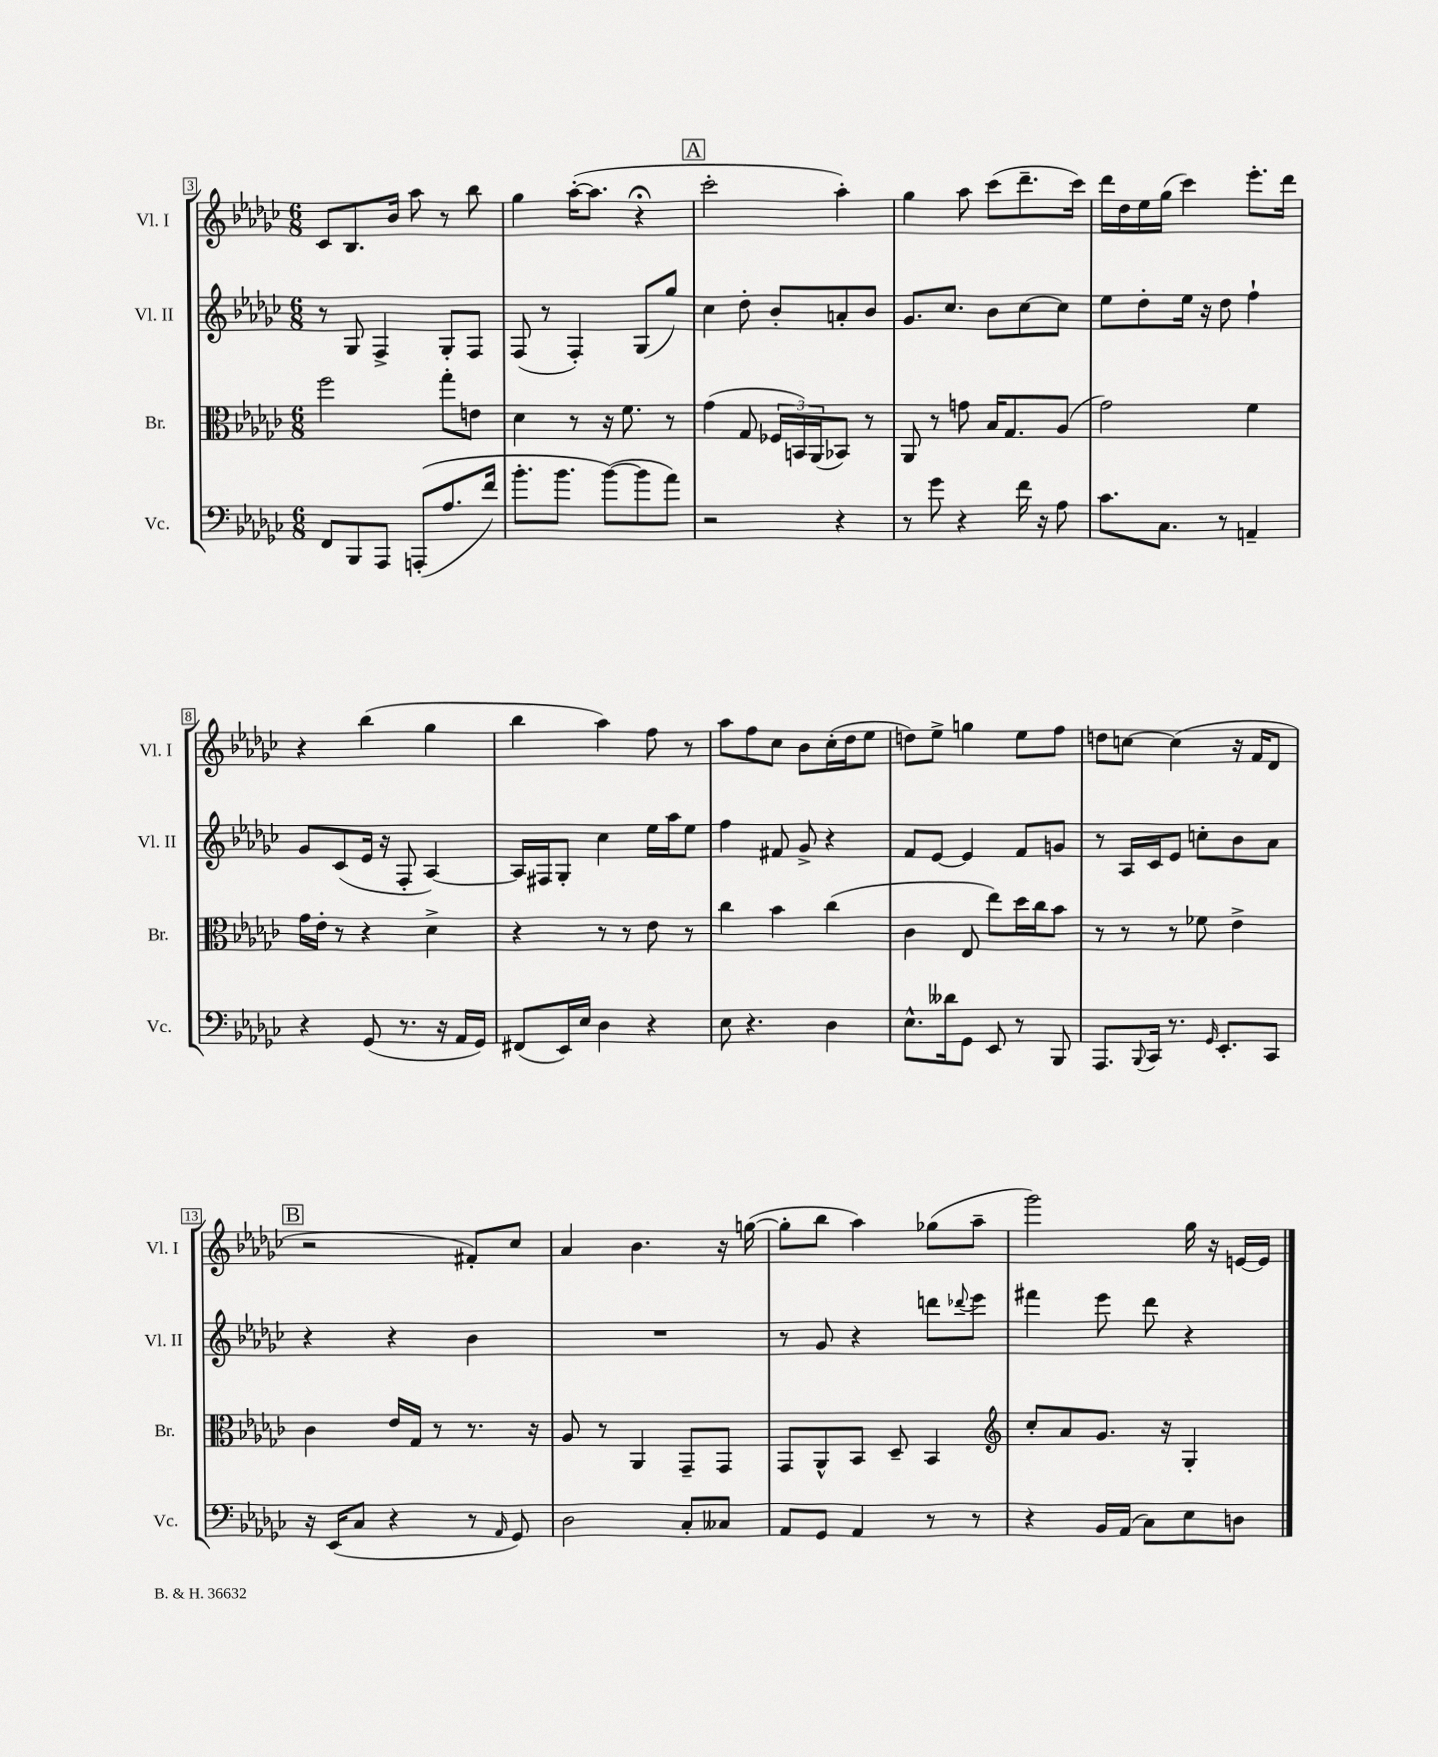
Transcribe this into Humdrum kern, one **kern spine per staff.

**kern	**kern	**kern	**kern
*part4	*part3	*part2	*part1
*staff4	*staff3	*staff2	*staff1
*I"Vc.	*I"Br.	*I"Vl. II	*I"Vl. I
*I'Vc.	*I'Br.	*I'Vl. II	*I'Vl. I
*clefF4	*clefC3	*clefG2	*clefG2
*k[b-e-a-d-g-c-]	*k[b-e-a-d-g-c-]	*k[b-e-a-d-g-c-]	*k[b-e-a-d-g-c-]
*M6/8	*M6/8	*M6/8	*M6/8
=3	=3	=3	=3
8FF/L	2ff\	8r	8c-/L
8BBB-/	.	8G-/	8.B-/
8AAA-/J	.	4F^/	.
.	.	.	16b-/Jk
((8AAAn'/L	.	.	8aa-\
8.A-/	8gg-'\L	8G-'/L	8r
.	8en\J	8F/J	8bb-\
16f/Jk)	.	.	.
=4	=4	=4	=4
8.b-'\L	4d-\	(8F/	4gg-\
.	.	8r	.
8.b-\J	.	.	.
.	8r	4F'/)	([16aa-'\KL
.	.	.	8.aa-\J]
([8b-\L)	16r	.	.
.	8.f\	.	.
8b-\]	.	(8G-/L	4r;<
8a-\J)	8r	8gg-/J)	.
!!LO:REH:place=s1:t=A
=5	=5	=5	=5
2r	(4g-\	4cc-\	2ccc-'\
.	8G-/	8dd-'\	.
.	24F-X/LL	8b-'/L	.
.	24BBn/)	.	.
.	(24AA-/J	.	.
4r	8BB-X/J)	8an'/	4aa-'\)
.	8r	8b-/J	.
=6	=6	=6	=6
8r	8AA-/	8.g-/L	4gg-\
8g-\	8r	.	.
.	.	8.cc-/J	.
4r	8gn\	.	8aa-\
.	16B-/KL	8b-\L	(8ccc-\L
.	8.G-/	.	.
16f\	.	[8cc-\	8.ddd-~\
16r	.	.	.
8A-\	(8A-/J	8cc-\J]	.
.	.	.	16ccc-\Jk)
=7	=7	=7	=7
8.c-\L	2g-\)	8ee-\L	16ddd-\LL
.	.	.	16dd-\
.	.	8dd-'\	16ee-\
8.C-\J	.	.	(16gg-\JJ
.	.	16ee-\Jk	4ccc-\)
.	.	16r	.
8r	.	8dd-\	.
4AAn~/	4f\	4ff`\	8.eee-'\L
.	.	.	16ddd-\Jk
!!LO:LB:g=z
=8	=8	=8	=8
4r	16g-\LL	8g-/L	4r
.	16e-'\JJ	.	.
.	8r	(8c-/	.
(8GG-/	4r	16e-/Jk	(4bb-\
.	.	16r	.
8.r	.	8F'/	.
.	4d-^\	[4A-/)	4gg-\
16r	.	.	.
16AA-/LL	.	.	.
16GG-/JJ)	.	.	.
=9	=9	=9	=9
(8FF#X/L	4r	16A-/LL]	4bb-\
.	.	16F#X/J	.
16EE-/L)	.	8G-'/J	.
16E-/JJ	.	.	.
4D-\	8r	4cc-\	4aa-\)
.	8r	.	.
4r	8e-\	16ee-\LL	8ff\
.	.	16aa-\J	.
.	8r	8ee-\J	8r
=10	=10	=10	=10
8E-\	4cc-\	4ff\	8aa-\L
4.r	.	.	8ff\
.	4b-\	8f#X/	8cc-\J
.	.	8g-^/	8b-\L
4D-\	(4cc-\	4r	(16cc-'\L
.	.	.	16dd-\J
.	.	.	8ee-\J
=11	=11	=11	=11
8.E-^^\L	4c-\	8f/L	8ddn\L)
.	.	[8e-/J	8ee-^\J
16d--X\k	.	.	.
8GG-\J	8E-/	4e-/]	4ggn\
8EE-/	8ee-\L)	.	.
8r	16dd-\L	8f/L	8ee-\L
.	16cc-\J	.	.
8BBB-/	8b-\J	8gn/J	8ff\J
=12	=12	=12	=12
8.AAA-/L	8r	8r	8ddn\L
.	8r	16A-/LL	[8ccn\J
8qqBBB-/	.	.	.
16CC-/Jk	.	16c-/J	.
8.r	8r	8e-/J	(4cc\]
.	8f-X\	8ccn'\L	.
16qqGG-/	.	.	.
8.EE-'/L	.	.	.
.	4e-^\	8b-\	16r
.	.	.	16f/KL
8CC-/J	.	8a-\J	8d-/J
!!LO:LB:g=z
!!LO:REH:place=s1:t=B
=13	=13	=13	=13
16r	4c-\	4r	2r
(16EE-/KL	.	.	.
8C-/J	.	.	.
4r	16e-/LL	4r	.
.	16G-/JJ	.	.
.	8r	.	.
8r	8.r	4b-\	8f#X'/L)
16qqAA-/	.	.	.
8GG-/)	.	.	8cc-/J
.	16r	.	.
=14	=14	=14	=14
2D-\	8A-/	2.r	4a-/
.	8r	.	.
.	4AA-/	.	4.b-\
8C-'/L	8GG-~/L	.	.
8C--X/J	8GG-/J	.	16r
.	.	.	([16ggn\
=15	=15	=15	=15
8AA-/L	8GG-/L	8r	8gg'\L]
8GG-/J	8AA-^^/	8g-/	8bb-\J
4AA-/	8BB-/J	4r	4aa-\)
.	8D-~/	.	.
8r	4BB-/	8dddn\L	(8gg-X\L
.	.	8qqddd-X/	.
8r	.	8eee-\J	8aa-~\J
=16	=16	=16	=16
*	*clefG2	*	*
4r	8cc-'/L	4fff#X\	2ggg-\)
.	8a-/	.	.
16BB-/LL	8.g-/J	8eee-\	.
(16AA-/JJ	.	.	.
8C-\L)	.	8ddd-\	.
.	16r	.	.
8E-\	4G-'/	4r	16gg-\
.	.	.	16r
8Dn\J	.	.	[16en/LL
.	.	.	16e/JJ]
==	==	==	==
*-	*-	*-	*-
